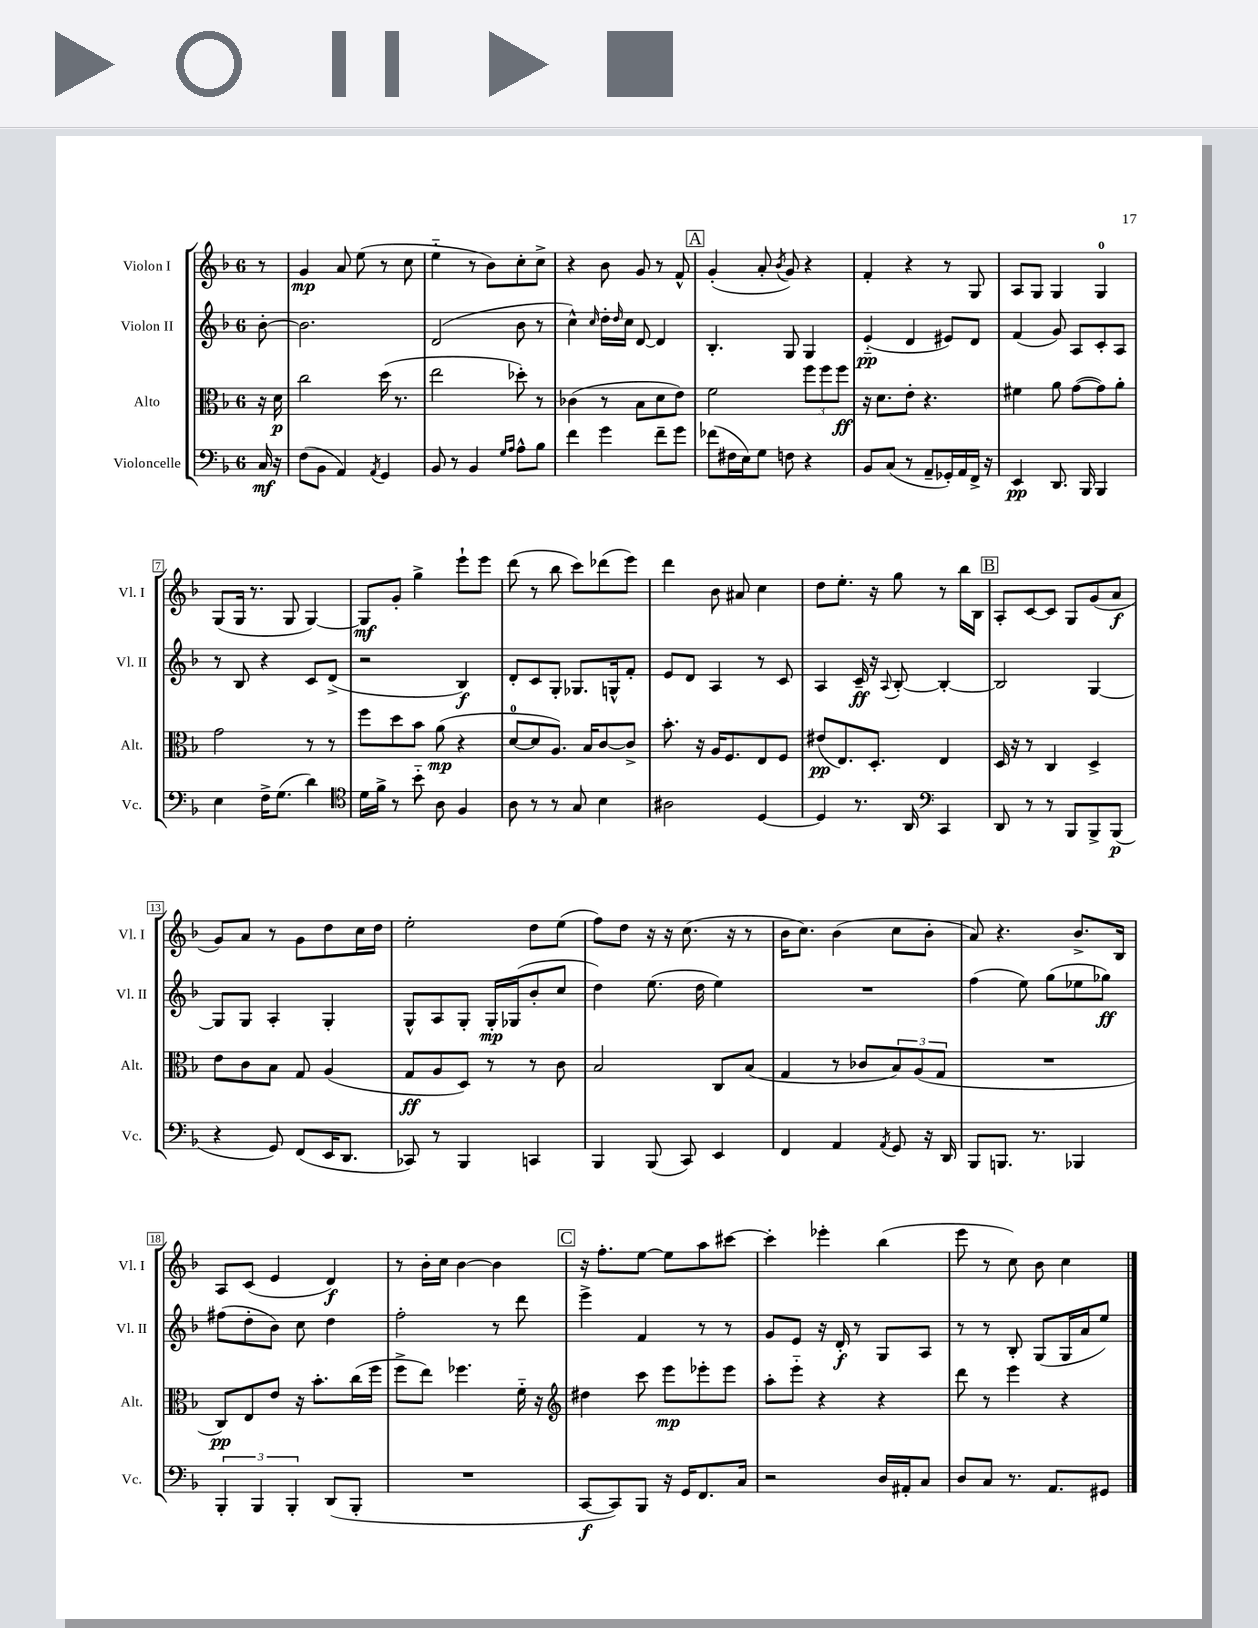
<<
\new StaffGroup <<
\new Staff = "s0" \with { instrumentName = "Violon I" shortInstrumentName = "Vl. I" } {
    \clef treble \key f \major \once \override Staff.TimeSignature.style = #'single-digit \time 6/8 \partial 8
    r8 |
    g'4\mp a'8 e''8( r8 c''8 |
    e''4-_ r8 bes'8) c''8-. c''8-> |
    r4 bes'8 g'8 r8 f'8-^ |
    \mark \markup { \box "A" } g'4-.( a'8-. \acciaccatura { bes'8 } g'8) r4 |
    f'4-. r4 r8 g8 |
    a8 g8 g4 g4-0 |
    g8( g16 r8. g8 g4~) |
    g8\mf g'8-. g''4-> e'''8-! e'''8 |
    d'''8( r8 bes''8 c'''8) des'''8( e'''8) |
    d'''4 bes'8 ais'8 c''4 |
    d''8 e''8.-. r16 g''8 r8 bes''16 bes16 |
    \mark \markup { \box "B" } a8-. c'8~ c'8 g8 g'8( a'8\f |
    g'8) a'8 r8 g'8 d''8 c''16 d''16 |
    e''2-. d''8 e''8( |
    f''8) d''8 r16 r16 c''8.( r16 r8 |
    bes'16 c''8.) bes'4( c''8 bes'8-. |
    a'8) r4. bes'8.-> bes16 |
    a8 c'8( e'4 d'4\f) |
    r8 bes'16-. c''16 bes'4~ bes'4 |
    \mark \markup { \box "C" } r16 f''8.-. e''8~ e''8 a''8 cis'''8~ |
    cis'''4-. ees'''4-. bes''4( |
    e'''8 r8 c''8) bes'8 c''4 \bar "|." |
}
\new Staff = "s1" \with { instrumentName = "Violon II" shortInstrumentName = "Vl. II" } {
    \clef treble \key f \major \once \override Staff.TimeSignature.style = #'single-digit \time 6/8 \partial 8
    bes'8~-. |
    bes'2. |
    d'2( bes'8 r8 |
    c''4-^) \grace { c''16 } d''16-. \grace { d''16 } c''16 d'8~ d'4 |
    \mark \markup { \box "A" } bes4.-. g8 g4 |
    e'4-_\pp( d'4 eis'8) d'8 |
    f'4( g'8) a8 c'8-. a8 |
    r8 bes8 r4 c'8 d'8->( |
    r2 bes4\f) |
    d'8-. c'8 g8-. ges8. g16-^ f'8-. |
    e'8 d'8 a4 r8 c'8 |
    a4 c'16--\ff r16 \appoggiatura { a8 } bes8~-. bes4~-. |
    \mark \markup { \box "B" } bes2 g4~ |
    g8 g8 a4-. g4-. |
    g8-^ a8 g8-. g16-.\mp ges16( bes'8-. c''8 |
    d''4) e''8.( d''16 e''4) |
    R2. |
    f''4( e''8) g''8( ees''8 ges''8\ff) |
    fis''8( d''8-. bes'8) c''8 d''4 |
    f''2-. r8 d'''8 |
    \mark \markup { \box "C" } e'''4-> f'4 r8 r8 |
    g'8 e'8 r16 d'16-.\f r8 g8 a8 |
    r8 r8 bes8-. g8( g16 a'16 e''8) \bar "|." |
}
\new Staff = "s2" \with { instrumentName = "Alto" shortInstrumentName = "Alt." } {
    \clef alto \key f \major \once \override Staff.TimeSignature.style = #'single-digit \time 6/8 \partial 8
    r16 d'16\p |
    c''2 d''16( r8. |
    e''2 des''8-.) r8 |
    ces'4( r8 bes8 d'8 e'8) |
    \mark \markup { \box "A" } f'2 \tuplet 3/2 { f''8 f''8 f''8\ff } |
    r16 d'8. e'8-. r4. |
    fis'4 a'8 g'8~( g'8) a'8-. |
    g'2 r8 r8 |
    f''8 d''8 bes'8 a'8\mp( r4 |
    d'8-0~ d'8 a8.) bes16 c'8~ c'8-> |
    bes'8.-. r16 a16 f8. e8 f8 |
    eis'8\pp( e8.) d8.-. e4 |
    \mark \markup { \box "B" } d16 r16 r8 c4 d4-> |
    e'8 c'8 bes8 g8 a4( |
    g8\ff a8 d8) r8 r8 c'8 |
    bes2 c8 bes8( |
    g4 r8 ces'8 \tuplet 3/2 { bes8) a8( g8 } |
    R2. |
    c8\pp) e8 e'8 r16 bes'8.-. c''16( f''16 |
    f''8-> e''8) fes''4. f'16-_ r16 |
    \mark \markup { \box "C" } \clef treble dis''4 c'''8 e'''8\mp ees'''8-. ees'''8 |
    a''8-. e'''8-_ r4 r4 |
    d'''8 r8 e'''4 r4 \bar "|." |
}
\new Staff = "s3" \with { instrumentName = "Violoncelle" shortInstrumentName = "Vc." } {
    \clef bass \key f \major \once \override Staff.TimeSignature.style = #'single-digit \time 6/8 \partial 8
    c16\mf r16 |
    f8( bes,8 a,4) \acciaccatura { a,8 } g,4 |
    bes,8 r8 bes,4 \grace { g16 a16 } a8-^ bes8 |
    f'4 g'4 f'8-- g'8 |
    \mark \markup { \box "A" } fes'8( fis16 e16) g8 f8 r4 |
    bes,8 c8( r8 a,8-- ges,16-.) a,16 f,16-> r16 |
    e,4\pp d,8. bes,,16 bes,,4 |
    e4 f16-> g8.( d'4) |
    \clef tenor d'16 f'16-> r8 bes'8-_ a8 f4 |
    a8 r8 r8 g8 bes4 |
    ais2 d4~ |
    d4 r8. a,16 \clef bass c,4 |
    \mark \markup { \box "B" } d,8 r8 r8 bes,,8 bes,,8-> bes,,8\p( |
    r4 g,8) f,8( e,16 d,8. |
    ces,8) r8 bes,,4 c,4 |
    bes,,4 bes,,8( c,8) e,4 |
    f,4 a,4 \acciaccatura { a,8 } g,8 r16 d,16 |
    bes,,8 b,,8. r8. bes,,4 |
    \tuplet 3/2 { bes,,4-. bes,,4 bes,,4-. } d,8( bes,,8-. |
    R2. |
    \mark \markup { \box "C" } c,8~\f c,8) bes,,8 r16 g,16 f,8. c16 |
    r2 d16 ais,16-. c8 |
    d8 c8 r8. a,8. gis,8 \bar "|." |
}
>>
>>
\layout { \context { \Score \override BarNumber.stencil = #(make-stencil-boxer 0.1 0.3 ly:text-interface::print) } }
